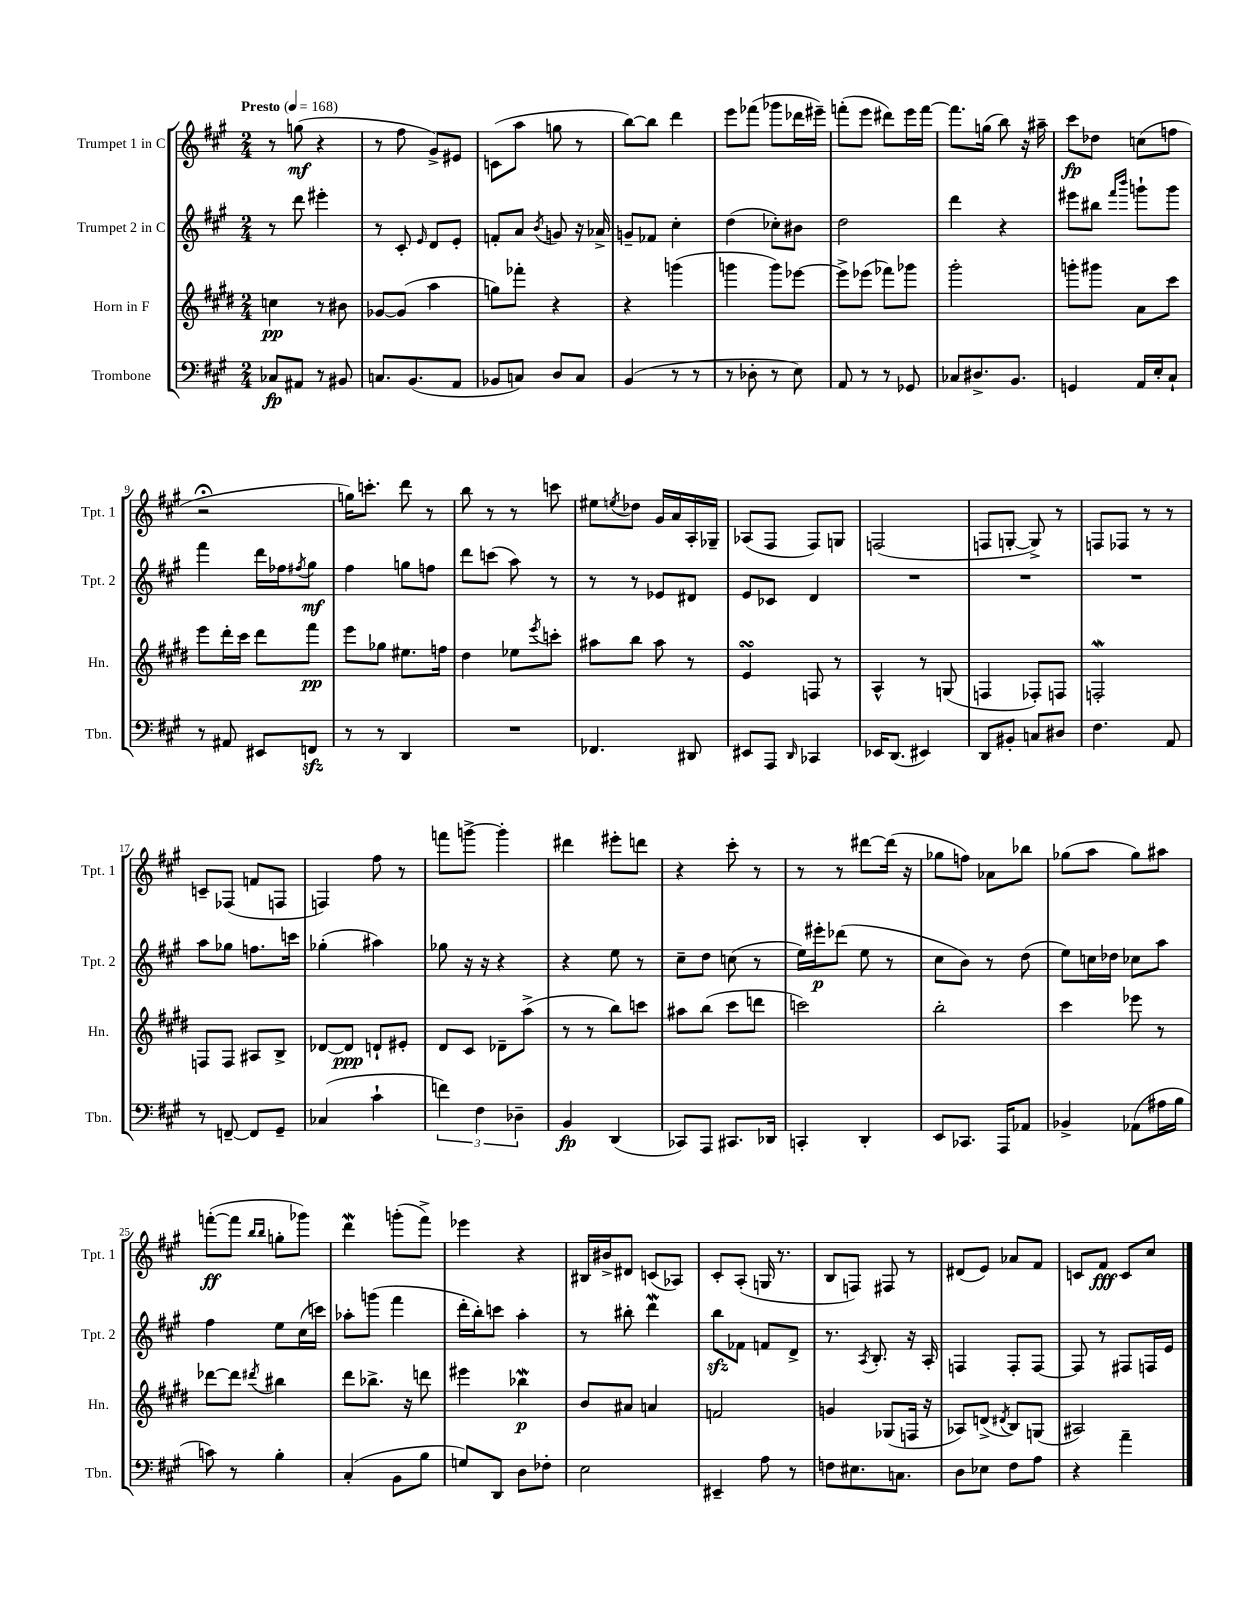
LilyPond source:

<<
\new StaffGroup <<
\new Staff = "s0" \with { instrumentName = "Trumpet 1 in C" shortInstrumentName = "Tpt. 1" } {
    \clef treble \key a \major \numericTimeSignature \time 2/4 \tempo "Presto" 4 = 168
    r8 g''8\mf( r4 |
    r8 fis''8 gis'8->) eis'8 |
    c'8( a''8 g''8 r8 |
    b''8~) b''8 d'''4 |
    e'''8 fes'''8( ges'''8 des'''16 eis'''16--) |
    f'''8-.( e'''8 dis'''8) e'''16 f'''16~ |
    f'''8. g''16( b''8) r16 ais''16-- |
    cis'''8\fp des''8 c''8( f''8 |
    r2\fermata |
    g''16) c'''8.-. d'''8 r8 |
    b''8 r8 r8 c'''8 |
    eis''8 \acciaccatura { e''8 } des''8 gis'16 a'16 a16-. ges16-- |
    aes8( fis8 fis8) g8 |
    f2( |
    f8 g8~-. g8->) r8 |
    f8 fes8 r8 r8 |
    c'8-- fes8( f'8 f8 |
    f4) fis''8 r8 |
    f'''8 g'''8~-> g'''4-. |
    dis'''4 eis'''8-. d'''8 |
    r4 cis'''8-. r8 |
    r8 r8 dis'''8~ dis'''16( r16 |
    ges''8 f''8) aes'8 bes''8 |
    ges''8( a''8 ges''8) ais''8 |
    f'''8~-.\ff( f'''8 \grace { b''16 b''16 } g''8-. ges'''8) |
    d'''4\mordent g'''8-.( fis'''8->) |
    ees'''4 r4 |
    bis16 bis'16-> dis'8 c'8( aes8) |
    cis'8-. a8-.( g16 r8. |
    b8 f8) fis8 r8 |
    dis'8( e'8) aes'8 fis'8 |
    c'8 fis'8\fff c'8 cis''8 \bar "|." |
}
\new Staff = "s1" \with { instrumentName = "Trumpet 2 in C" shortInstrumentName = "Tpt. 2" } {
    \clef treble \key a \major \numericTimeSignature \time 2/4
    r8 d'''8 eis'''4-. |
    r8 cis'8-. \grace { e'16 } d'8 e'8-. |
    f'8-. a'8 \acciaccatura { b'8 } g'8 r16 aes'16-> |
    g'8-- fes'8 cis''4-. |
    d''4( ces''8-.) bis'8 |
    d''2 |
    d'''4 r4 |
    eis'''8 bis''8 \grace { fis'''16 b'''16 } g'''8-! g'''8 |
    fis'''4 d'''16 fes''16 \acciaccatura { fis''8 } gis''8\mf |
    fis''4 g''8 f''8 |
    d'''8 c'''8( a''8) r8 |
    r8 r8 ees'8 dis'8 |
    e'8 ces'8 d'4 |
    R2 |
    R2 |
    R2 |
    a''8 ges''8 f''8. c'''16 |
    ges''4-.( ais''4) |
    ges''8 r16 r16 r4 |
    r4 e''8 r8 |
    cis''8-- d''8 c''8( r8 |
    e''16) eis'''16-.\p des'''8( e''8 r8 |
    cis''8 b'8) r8 d''8( |
    e''8) c''16 des''16 ces''8 a''8 |
    fis''4 e''8 cis''16( c'''16) |
    aes''8-. g'''8( fis'''4 |
    d'''16-. b''16-.) c'''8 a''4-. |
    r8 bis''8-. d'''4\mordent |
    b''8\sfz fes'8 f'8 d'8-> |
    r8. \acciaccatura { a8 } b8.-. r16 a16-. |
    f4 f8-. f8~ |
    f8 r8 fis8 f16 e'16 \bar "|." |
}
\new Staff = "s2" \with { instrumentName = "Horn in F" shortInstrumentName = "Hn." } {
    \clef treble \key e \major \numericTimeSignature \time 2/4
    c''4\pp r8 bis'8 |
    ges'8~ ges'8( a''4 |
    g''8) fes'''8-. r4 |
    r4 g'''4( |
    g'''4 g'''8) ees'''8~ |
    ees'''8-> ees'''8( fes'''8) ges'''8 |
    gis'''2-. |
    g'''8-. gis'''8 a'8 cis'''8 |
    e'''8 dis'''16-. cis'''16 dis'''8 fis'''8\pp |
    e'''8 ges''8 eis''8. f''16 |
    dis''4 ees''8 \acciaccatura { e'''8 } c'''8-. |
    ais''8 b''8 ais''8 r8 |
    e'4\turn f8 r8 |
    a4-^ r8 g8( |
    f4 fes8-.) f8 |
    f2-.\mordent |
    f8 f8 ais8 b8-> |
    des'8~ des'8\ppp d'8-! eis'8-. |
    dis'8 cis'8 des'8-- a''8->( |
    r8 r8 b''8) c'''8 |
    ais''8 b''8( cis'''8 d'''8 |
    c'''2) |
    b''2-. |
    cis'''4 ees'''8 r8 |
    des'''8~ des'''8 \acciaccatura { dis'''8 } bis''4 |
    dis'''8 bes''8.-> r16 d'''8 |
    eis'''4 bes''4\mordent\p |
    b'8 ais'8 a'4 |
    f'2 |
    g'4 ges8( f16 r16 |
    aes8) d'8->( \acciaccatura { dis'8 } b8) g8( |
    ais2) \bar "|." |
}
\new Staff = "s3" \with { instrumentName = "Trombone" shortInstrumentName = "Tbn." } {
    \clef bass \key a \major \numericTimeSignature \time 2/4
    ces8\fp ais,8 r8 bis,8 |
    c8. b,8.( a,8 |
    bes,8 c8) d8 c8 |
    b,4( r8 r8 |
    r8 des8-. r8 e8) |
    a,8 r8 r8 ges,8 |
    ces8 dis8.-> b,8. |
    g,4 a,16 e16-. cis8-! |
    r8 ais,8 eis,8 f,8\sfz |
    r8 r8 d,4 |
    R2 |
    fes,4. dis,8 |
    eis,8 a,,8 \grace { d,16 } ces,4 |
    ees,16 d,8.( eis,4) |
    d,8 bis,8-. c8 dis8 |
    fis4. a,8 |
    r8 f,8~-- f,8 gis,8-- |
    ces4( cis'4-! |
    \tuplet 3/2 { f'4) fis4 des4-- } |
    b,4\fp d,4( |
    ces,8) a,,8 cis,8. des,16 |
    c,4-. d,4-. |
    e,8 ces,8. a,,16 aes,8 |
    bes,4-> aes,8( ais16 b16 |
    c'8) r8 b4-. |
    cis4-.( b,8 b8 |
    g8) d,8 d8 fes8-. |
    e2 |
    eis,4-- a8 r8 |
    f8 eis8. c8. |
    d8 ees8 fis8 a8 |
    r4 a'4-- \bar "|." |
}
>>
>>
